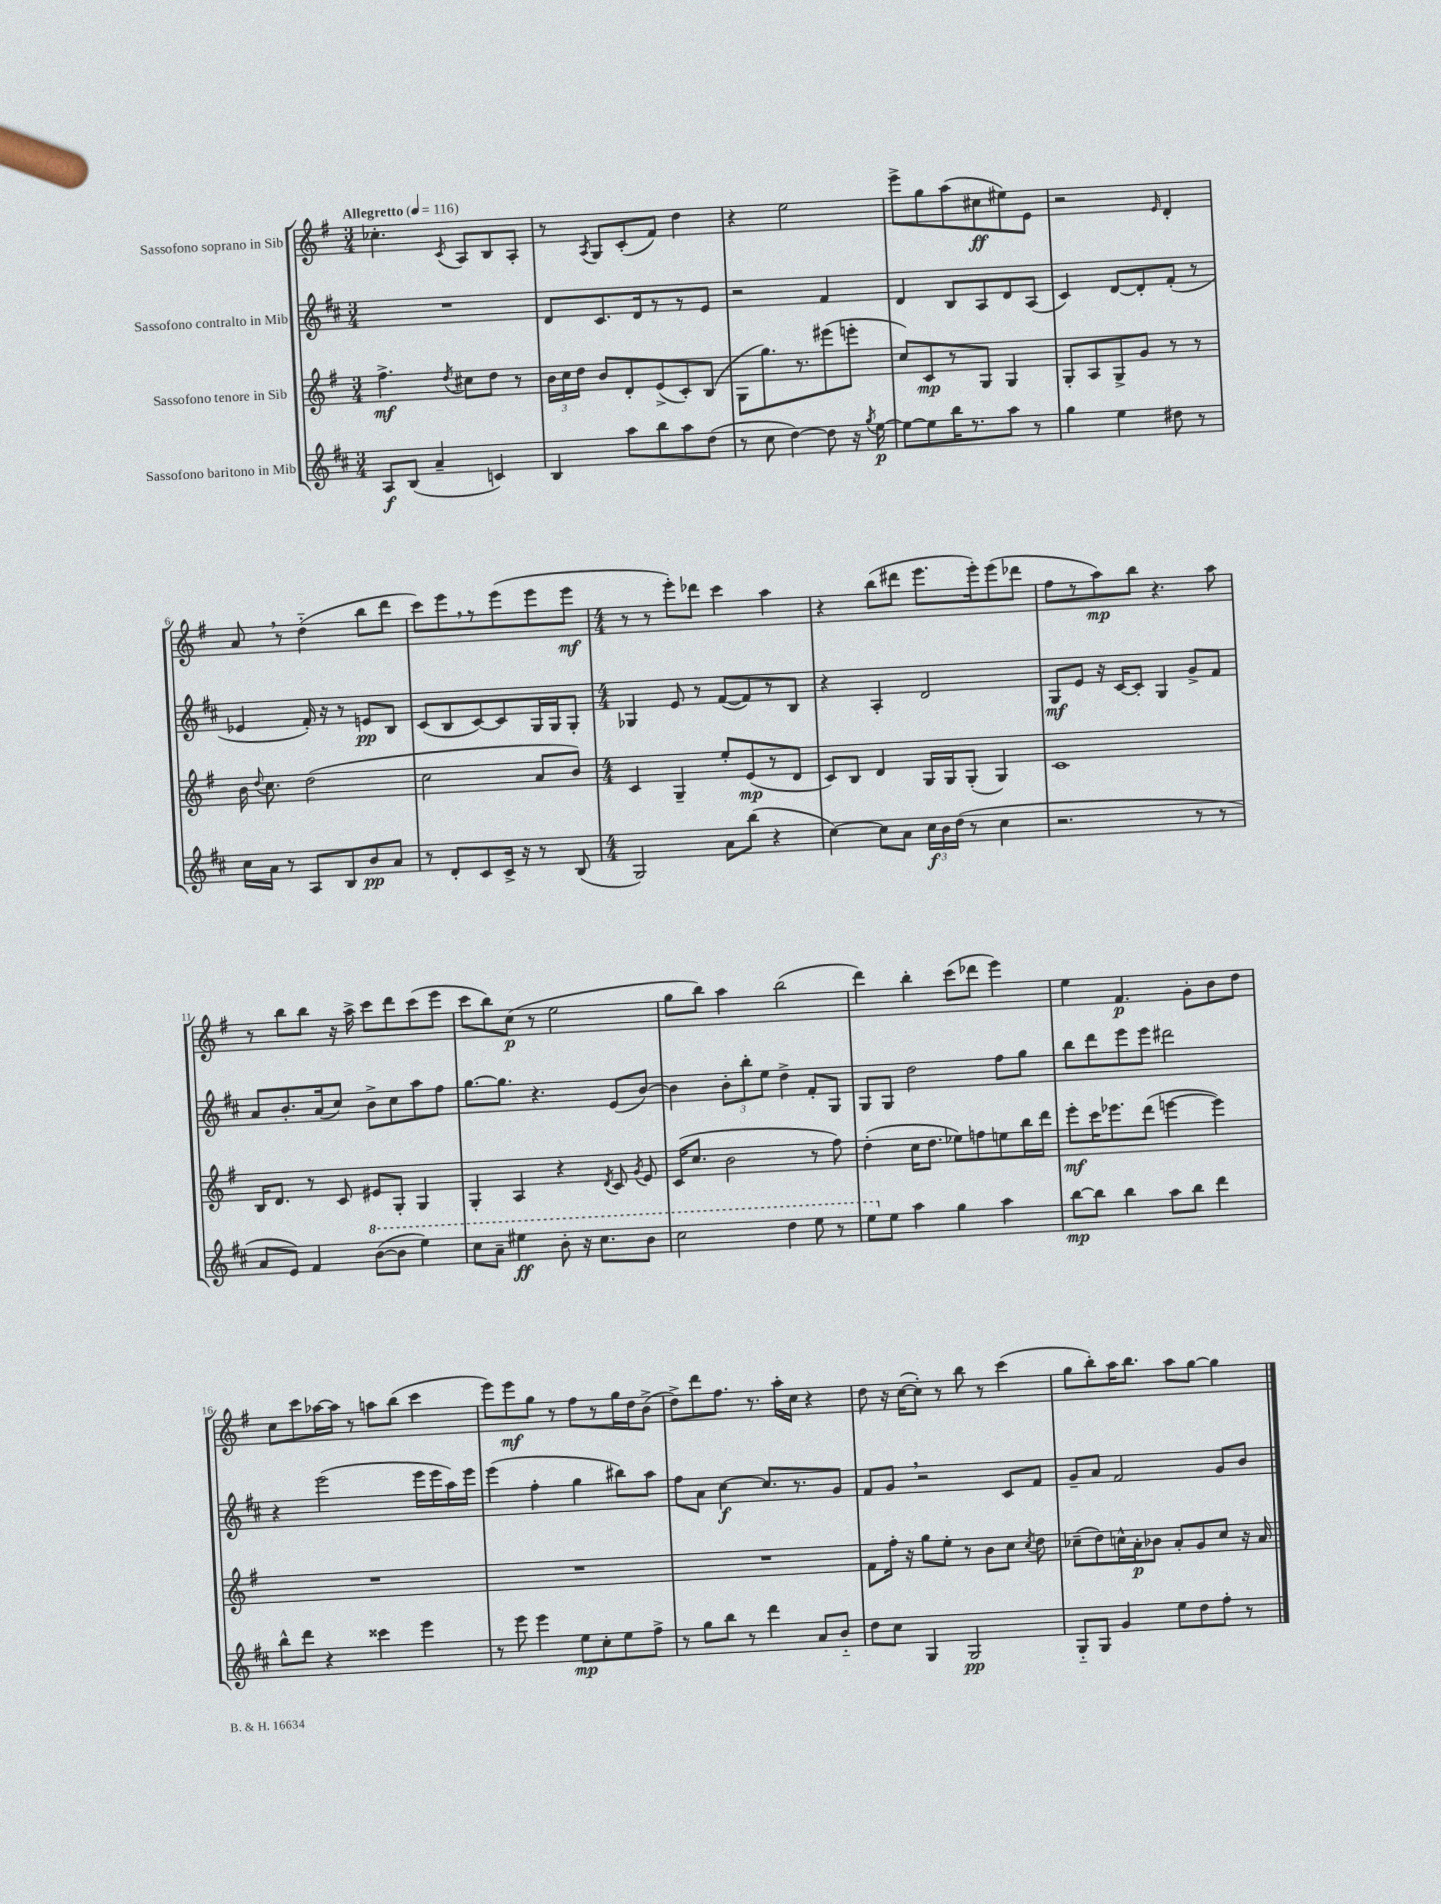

**kern	**dynam	**kern	**dynam	**kern	**dynam	**kern	**dynam
*part4	*part4	*part3	*part3	*part2	*part2	*part1	*part1
*staff4	*staff4	*staff3	*staff3	*staff2	*staff2	*staff1	*staff1
*I"Sassofono baritono in Mib	*	*I"Sassofono tenore in Sib	*	*I"Sassofono contralto in Mib	*	*I"Sassofono soprano in Sib	*
*clefG2	*	*clefG2	*	*clefG2	*	*clefG2	*
*k[f#c#]	*	*k[f#]	*	*k[f#c#]	*	*k[f#]	*
*M3/4	*	*M3/4	*	*M3/4	*	*M3/4	*
*MM116	*	*MM116	*	*MM116	*	*MM116	*
=1	=1	=1	=1	=1	=1	=1	=1
!	!	!	!	!	!	!LO:TX:a:B:t=Allegretto	!
8A/L	f	4.ff#^\	mf	2.r	.	4.cc-X'\	.
(8B/J	.	.	.	.	.	.	.
4a~/	.	.	.	.	.	.	.
.	.	8qdd/	.	.	.	8qc/	.
.	.	8cc#X\L	.	.	.	8A/L	.
4cn/)	.	8dd\J	.	.	.	8B/	.
.	.	8r	.	.	.	8A'/J	.
=2	=2	=2	=2	=2	=2	=2	=2
4B/	.	24b\LL	.	8d/L	.	8r	.
.	.	24cc\	.	.	.	.	.
.	.	24dd\JJ	.	.	.	.	.
.	.	.	.	.	.	8qA/	.
.	.	8b/L	.	8.c#/	.	8G/L	.
8aa\L	.	8d'/	.	.	.	(8c'/	.
.	.	.	.	16d/k	.	.	.
8bb\	.	(8e^/	.	8r	.	8f#/J)	.
8aa\	.	8c'/)	.	8r	.	4dd\	.
(8dd\J	.	(8B/J	.	8e/J	.	.	.
=3	=3	=3	=3	=3	=3	=3	=3
8r	.	8G\L	.	2r	.	4r	.
8cc#\	.	8.gg\)	.	.	.	.	.
[4dd\)	.	.	.	.	.	2ee\	.
.	.	8.r	.	.	.	.	.
8dd\]	.	(8eee#X\	.	4f#/	.	.	.
16r	.	8eeen'\J	.	.	.	.	.
8qgg/	.	.	.	.	.	.	.
[16ee\	p	.	.	.	.	.	.
=4	=4	=4	=4	=4	=4	=4	=4
8ee\L_	.	8cc/L)	.	4d/	.	8eee^\L	.
8ee\]	.	8c/	mp	.	.	8gg\	.
16bb\K	.	8r	.	8B/L	.	(8aa\	.
8.r	.	.	.	.	.	.	.
.	.	8G/J	.	8A/	.	8cc#X\	ff
8aa\J	.	4G/	.	8d/	.	8ee#X\)	.
8r	.	.	.	(8A/J	.	8e\J	.
=5	=5	=5	=5	=5	=5	=5	=5
4gg\	.	8G'/L	.	4c#/)	.	2r	.
.	.	8A/	.	.	.	.	.
4ee\	.	8G^/	.	[8d/L	.	.	.
.	.	8g/J	.	8d'/]	.	.	.
.	.	.	.	.	.	16qqe/	.
8dd#X\	.	8r	.	(8f#'/J	.	4d'/	.
8r	.	8r	.	8r	.	.	.
!!LO:LB:g=z
=6	=6	=6	=6	=6	=6	=6	=6
16cc#\LL	.	16b\	.	4e-X/	.	8a,/	.
.	.	8qqdd/	.	.	.	.	.
16a\JJ	.	8.cc\	.	.	.	.	.
8r	.	.	.	.	.	8r	.
8A/L	.	(2dd\	.	16f#'/)	.	(4dd\	.
.	.	.	.	16r	.	.	.
8B/	.	.	.	8r	.	.	.
8b/	pp	.	.	8en/L	pp	8bb\L	.
8a/J	.	.	.	8B/J	.	8ddd\J	.
=7	=7	=7	=7	=7	=7	=7	=7
8r	.	2cc\	.	(8c#/L	.	8ccc\L)	.
8d'/L	.	.	.	8B/	.	8eee,\	.
8c#/	.	.	.	[8c#/)	.	8r	.
16c#^/Jk	.	.	.	8c#/]	.	(8eee\	.
16r	.	.	.	.	.	.	.
8r	.	8a/L	.	16G/L	.	8eee\	.
.	.	.	.	16G/J	.	.	.
(8B/	.	8b/J)	.	8G'/J	.	8eee\J	mf
=8	=8	=8	=8	=8	=8	=8	=8
*M4/4	*	*M4/4	*	*M4/4	*	*M4/4	*
2G/)	.	4c/	.	4G-X/	.	8r	.
.	.	.	.	.	.	8r	.
.	.	4G~/	.	8e/	.	8eee'\L)	.
.	.	.	.	8r	.	8ddd-X\J	.
8a\L	.	8ee'/L	.	([8f#/L	.	4ccc\	.
(8bb\J	.	(8e/	mp	8f#/])	.	.	.
4r	.	8r	.	8r	.	4aa\	.
.	.	8d/J	.	8B/J	.	.	.
=9	=9	=9	=9	=9	=9	=9	=9
[4cc#\)	.	8c/L)	.	4r	.	4r	.
.	.	8B/J	.	.	.	.	.
8cc#\L]	.	4d/	.	4A'/	.	(8bb\L	.
8a\J	.	.	.	.	.	8ddd#X\J	.
24cc#\LL	f	16G/LL	.	2d/	.	8.eee\L	.
24b\	.	.	.	.	.	.	.
.	.	16G/J	.	.	.	.	.
(24dd\JJ	.	.	.	.	.	.	.
8r	.	(8G'/J	.	.	.	.	.
.	.	.	.	.	.	16eee'\k)	.
4cc#\	.	4G/)	.	.	.	(8eee\	.
.	.	.	.	.	.	8ddd-X\J	.
=10	=10	=10	=10	=10	=10	=10	=10
2.r	.	1c	.	8G/L	mf	8ff#\L	.
.	.	.	.	8e/J	.	8r	.
.	.	.	.	16r	.	8aa\)	mp
.	.	.	.	[16c#/KL	.	.	.
.	.	.	.	8c#'/J]	.	8bb\J	.
.	.	.	.	4G/	.	4.r	.
8r	.	.	.	8g^/L	.	.	.
8r	.	.	.	8f#/J	.	8aa\	.
!!LO:LB:g=z
=11	=11	=11	=11	=11	=11	=11	=11
8a/L	.	16B/KL	.	8a/L	.	8r	.
.	.	8.d/J	.	.	.	.	.
8e/J)	.	.	.	8.b'/	.	8bb\L	.
4f#/	.	8r	.	.	.	8bb\J	.
.	.	.	.	(16a/k	.	.	.
.	.	8c/	.	8cc#/J)	.	16r	.
.	.	.	.	.	.	16aa^\	.
*8va	*	*	*	*	*	*	*
([8bb\L	.	8e#X/L	.	8b^\L	.	8ccc\L	.
8bb\J]	.	8G'/J	.	8cc#\	.	8ddd\	.
4eee\)	.	4G/	.	8aa\	.	(8ccc\	.
.	.	.	.	8ff#\J	.	8eee\J	.
=12	=12	=12	=12	=12	=12	=12	=12
8ccc#\L	.	4G'/	.	[8.gg\L	.	8ccc\L	.
8aa~\J	.	.	.	.	.	8bb\)	.
.	.	.	.	8.gg\J]	.	.	.
4eee#X\	ff	4A/	.	.	.	(8cc\J	p
.	.	.	.	4.r	.	8r	.
8bb'\	.	4r	.	.	.	2ee\	.
16r	.	.	.	.	.	.	.
8.ccc#\L	.	.	.	.	.	.	.
.	.	8qd/	.	.	.	.	.
.	.	8c/	.	(8e/L	.	.	.
.	.	8qg/	.	.	.	.	.
8bb\J	.	8e/	.	[8b/J)	.	.	.
=13	=13	=13	=13	=13	=13	=13	=13
2ccc#\	.	(16c/KL	.	4b\]	.	8gg\L	.
.	.	8.cc/J	.	.	.	.	.
.	.	.	.	.	.	8bb\J)	.
.	.	2b\	.	12b'\L	.	4aa\	.
.	.	.	.	12bb'\	.	.	.
.	.	.	.	12ee\J	.	.	.
4ddd\	.	.	.	4dd^\	.	(2bb\	.
8eee\	.	8r	.	8f#'/L	.	.	.
8r	.	8ff#\)	.	8G/J	.	.	.
=14	=14	=14	=14	=14	=14	=14	=14
8eee\L	.	(4dd'\	.	8G/L	.	4ddd\)	.
*X8va	*	*	*	*	*	*	*
8ee\J	.	.	.	8G/J	.	.	.
4aa\	.	16cc\KL	.	2dd\	.	4bb'\	.
.	.	8.dd\J	.	.	.	.	.
4gg\	.	8ee-X\L)	.	.	.	(8ccc\L	.
.	.	8ffn\	.	.	.	8ddd-X\J	.
4aa\	.	8een\	.	8ff#\L	.	4eee\)	.
.	.	16bb\L	.	8gg\J	.	.	.
.	.	16ddd\JJ	.	.	.	.	.
=15	=15	=15	=15	=15	=15	=15	=15
[8bb\L	mp	8eee'\L	mf	8bb\L	.	4ee\	.
8bb\J]	.	16ccc\K	.	8ddd\	.	.	.
.	.	8.eee-X\	.	.	.	.	.
4bb\	.	.	.	8eee\	.	4.f#/	p
.	.	(8ddd\J	.	8eee\J	.	.	.
8aa\L	.	[4eeen\	.	2ddd#X\	.	.	.
8bb\J	.	.	.	.	.	8g'\L	.
4ddd\	.	4eee\])	.	.	.	8b\	.
.	.	.	.	.	.	8dd\J	.
!!LO:LB:g=z
=16	=16	=16	=16	=16	=16	=16	=16
8bb^^\L	.	1r	.	4r	.	8cc\L	.
8ddd\J	.	.	.	.	.	8ccc\	.
4r	.	.	.	(2eee\	.	[16aa-X\L	.
.	.	.	.	.	.	16aa-\JJ]	.
.	.	.	.	.	.	8r	.
4ccc##X\	.	.	.	.	.	8aan\L	.
.	.	.	.	.	.	(8bb\J	.
4eee\	.	.	.	16eee\LL	.	4ccc\	.
.	.	.	.	16eee\	.	.	.
.	.	.	.	16aa\)	.	.	.
.	.	.	.	16eee\JJ	.	.	.
=17	=17	=17	=17	=17	=17	=17	=17
8r	.	1r	.	(4eee\	.	8eee\L)	.
8eee\	.	.	.	.	.	8eee\	mf
4eee\	.	.	.	4ff#'\	.	8gg\J	.
.	.	.	.	.	.	8r	.
8ee\L	mp	.	.	4gg\	.	8ff#\L	.
8cc#'\	.	.	.	.	.	8r	.
8ee\	.	.	.	8bb#X\L)	.	16gg\L	.
.	.	.	.	.	.	16dd\J	.
8ff#^\J	.	.	.	8aa\J	.	(8b^\J	.
=18	=18	=18	=18	=18	=18	=18	=18
8r	.	1r	.	8ff#\L	.	8dd^\L)	.
8gg\L	.	.	.	8a\J	.	8ddd\	.
8bb\J	.	.	.	[4cc#\	f	8.ff#\J	.
8r	.	.	.	.	.	.	.
.	.	.	.	.	.	8.r	.
4ddd\	.	.	.	8.cc#/L]	.	.	.
.	.	.	.	.	.	16aa'\LL	.
.	.	.	.	8.r	.	16cc\JJ	.
8a/L	.	.	.	.	.	4r	.
8b/J	.	.	.	8g/J	.	.	.
=19	=19	=19	=19	=19	=19	=19	=19
8dd\L	.	8f#\L	.	8f#/L	.	8dd\	.
8cc#\J	.	16ff#'\Jk	.	8g,/J	.	16r	.
.	.	16r	.	.	.	([16cc\KL	.
4G/	.	8gg\L	.	2r	.	8cc'\J])	.
.	.	8ee'\J	.	.	.	8r	.
2G/	pp	8r	.	.	.	8bb\	.
.	.	8b\L	.	.	.	8r	.
.	.	8cc\J	.	8c#/L	.	(4ccc\	.
.	.	8qcc/	.	.	.	.	.
.	.	8dd\	.	8f#/J	.	.	.
=20	=20	=20	=20	=20	=20	=20	=20
8G/L	.	(8cc-X~\L	.	8g~/L	.	8gg\L	.
8G/J	.	8dd\)	.	8a/J	.	8bb'\)	.
4g/	.	16ccn^^\L	.	2f#/	.	16aa\K	.
.	.	16a'\J	p	.	.	8.bb\J	.
.	.	8b-X\J	.	.	.	.	.
8ee\L	.	8a'/L	.	.	.	8aa\L	.
8dd\	.	8g/	.	.	.	[8gg\J	.
8ff#'\J	.	8cc/J	.	8g/L	.	4gg\]	.
8r	.	16r	.	8b/J	.	.	.
.	.	16a/	.	.	.	.	.
==	==	==	==	==	==	==	==
*-	*-	*-	*-	*-	*-	*-	*-
